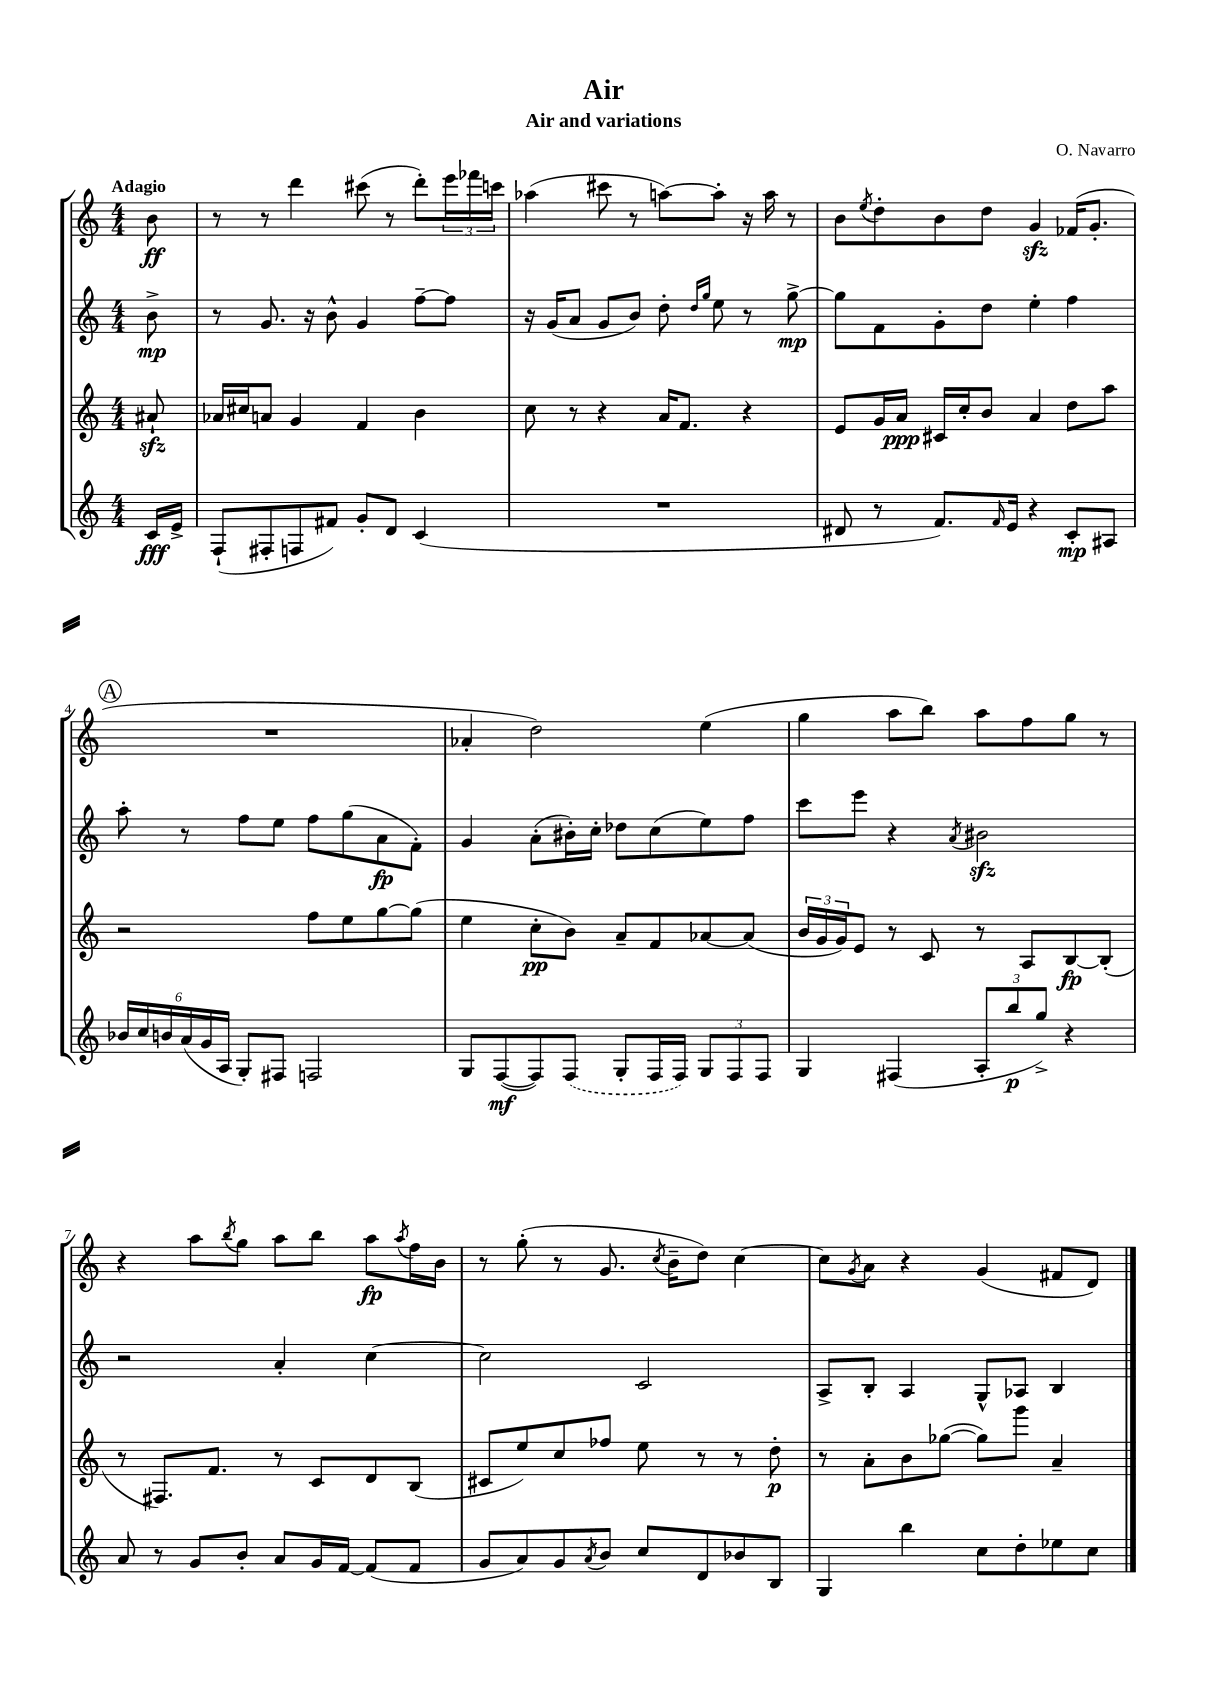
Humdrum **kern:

**kern	**kern	**kern	**kern
*staff4	*staff3	*staff2	*staff1
*clefG2	*clefG2	*clefG2	*clefG2
*k[]	*k[]	*k[]	*k[]
*M4/4	*M4/4	*M4/4	*M4/4
16c	8a#`	8b^	8b
16e^	.	.	.
=	=	=	=
(8F`	16a-	8r	8r
.	16cc#	.	.
8F#'	8a	8.g	8r
8F	4g	.	4ddd
.	.	16r	.
8f#)	.	8b^^	.
8g'	4f	4g	(8ccc#
8d	.	.	8r
(4c	4b	[8ff~	8ddd')
.	.	8ff]	24eee
.	.	.	24fff-
.	.	.	24ccc
=	=	=	=
1r	8cc	16r	(4aa-
.	.	(16g	.
.	8r	8a	.
.	4r	8g	8ccc#
.	.	8b)	8r
.	16a	8dd'	[8aa)
.	8.f	.	.
.	.	16qqdd	.
.	.	16qqgg	.
.	.	8ee	8aa']
.	4r	8r	16r
.	.	.	16aa
.	.	[8gg^	8r
=	=	=	=
8d#	8e	8gg]	8b
.	.	.	8qee
8r	16g	8f	8dd'
.	16a	.	.
8.f)	16c#	8g'	8b
.	16cc'	.	.
.	8b	8dd	8dd
16qqf	.	.	.
16e	.	.	.
4r	4a	4ee'	4g
8c'	8dd	4ff	(16f-
.	.	.	8.g'
8A#	8aa	.	.
=	=	=	=
24b-	2r	8aa'	1r
24cc	.	.	.
24b	.	.	.
(24a	.	8r	.
24g	.	.	.
24A	.	.	.
8G')	.	8ff	.
8F#	.	8ee	.
2F	8ff	8ff	.
.	8ee	(8gg	.
.	[8gg	8a	.
.	(8gg]	8f')	.
=	=	=	=
8G	4ee	4g	4a-'
([8F	.	.	.
8F])	8cc'	(8a'	2dd)
(8F	8b)	16b#')	.
.	.	16cc'	.
8G'	8a~	8dd-	.
16F	8f	(8cc	.
16F)	.	.	.
12G	[8a-	8ee)	(4ee
12F	.	.	.
.	(8a-]	8ff	.
12F	.	.	.
=	=	=	=
4G	24b	8ccc	4gg
.	24g	.	.
.	24g)	.	.
.	8e	8eee	.
(4F#	8r	4r	8aa
.	8c	.	8bb)
.	.	8qa	.
12A'	8r	2b#	8aa
12bb	.	.	.
.	8A	.	8ff
12gg^)	.	.	.
4r	[8B	.	8gg
.	(8B']	.	8r
=	=	=	=
8a	8r	2r	4r
8r	8.F#)	.	.
8g	.	.	8aa
.	8.f	.	.
.	.	.	8qbb
8b'	.	.	8gg
8a	8r	4a'	8aa
16g	8c	.	8bb
[16f	.	.	.
(8f]	8d	[4cc	8aa
.	.	.	8qaa
8f	(8B	.	16ff
.	.	.	16b
=	=	=	=
8g	8c#	2cc]	8r
8a)	8ee)	.	(8gg'
8g	8cc	.	8r
8qa	.	.	.
8b	8ff-	.	8.g
8cc	8ee	2c	.
.	.	.	8qcc
.	.	.	16b~
8d	8r	.	8dd)
8b-	8r	.	[4cc
8B	8dd'	.	.
=	=	=	=
4G	8r	8A^	8cc]
.	.	.	8qg
.	8a'	8B'	8a
4bb	8b	4A	4r
.	([8gg-	.	.
8cc	8gg-])	8G^^	(4g
8dd'	8ggg	8A-	.
8ee-	4a~	4B	8f#
8cc	.	.	8d)
==	==	==	==
*-	*-	*-	*-
